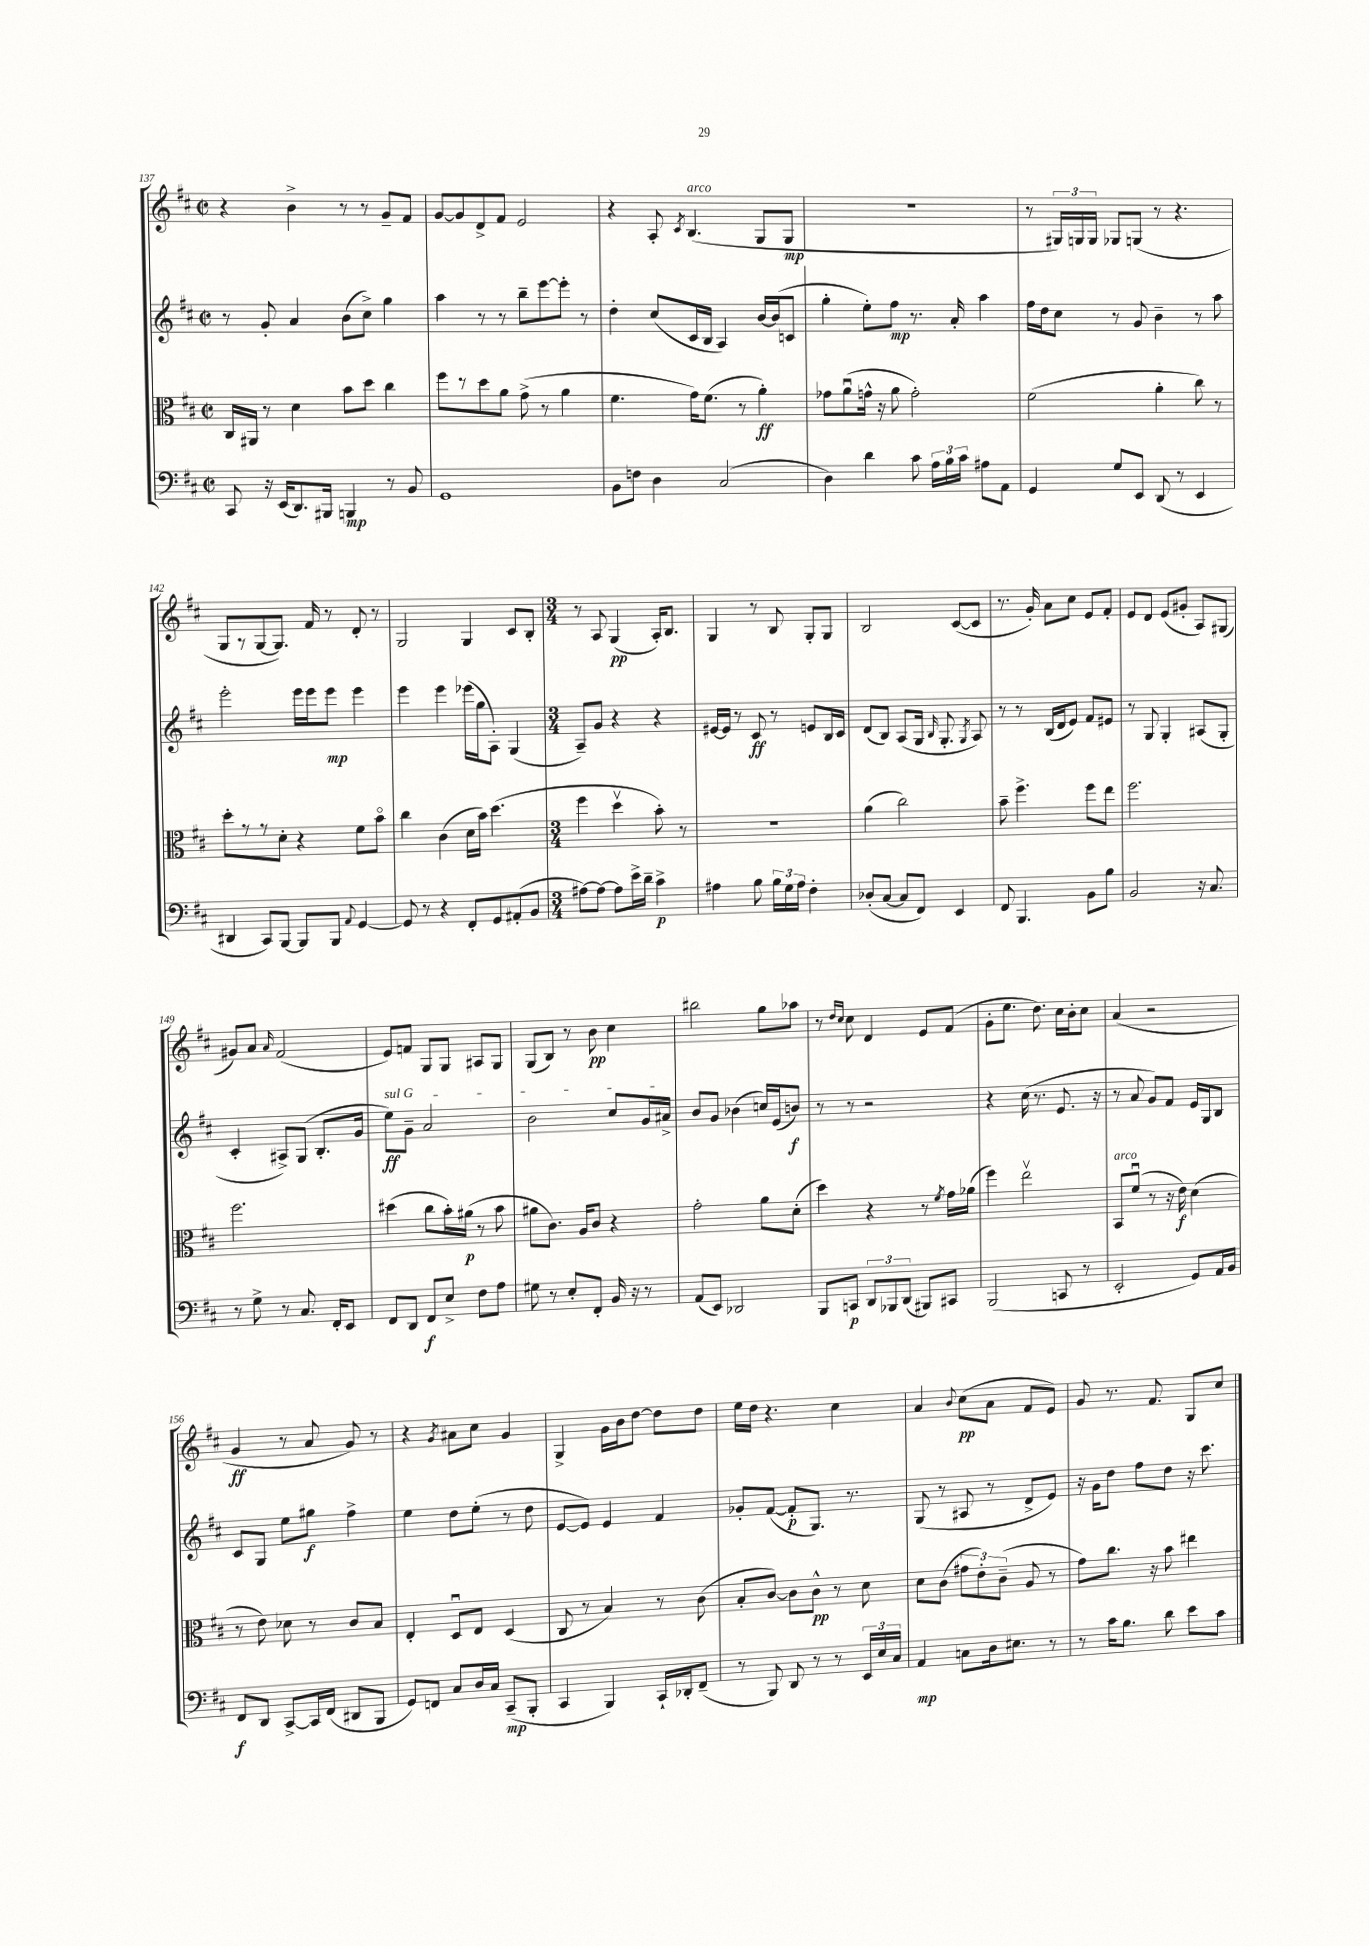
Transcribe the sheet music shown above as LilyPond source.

<<
\new StaffGroup <<
\new Staff = "s0" {
    \clef treble \key d \major \defaultTimeSignature \time 2/2
    \autoBeamOff r4 b'4-> r8 r8 g'8[-- fis'8] |
    g'8[~ g'8 d'8-> fis'8] e'2 |
    r4 a8-. \acciaccatura { cis'8 } b4.^\markup { \italic "arco" }( g8[ g8]\mp |
    r1 |
    r8 \tuplet 3/2 { gis16[) g16 g16] } ges8[ g8]( r8 r4. |
    g8[ r8 g8~ g8.]) fis'16 r8 d'8-. r8 |
    g2 g4 cis'8[ b8]-. |
    \numericTimeSignature \time 3/4 r8 a8 g4\pp( a16[-.) b8.] |
    g4 r8 b8 g8[-. g8] |
    b2 cis'8[~( cis'8] |
    r8. g'16-.) a'8[ cis''8] e'8[ fis'8]-. |
    e'8[ d'8] e'8[( gis'8]-. a8[) gis8]( |
    gis'8[) a'8] \grace { a'16 } fis'2( |
    e'8[) f'8] g8[ g8] ais8[ g8] |
    g8[( b8]) r8 b'8\pp cis''4 |
    bis''2 g''8[ aes''8] |
    r8 \grace { d''16[ cis''16] } cis''8 d'4 e'8[ fis'8]( |
    g'8[-. e''8.] d''8.) cis''16[ b'16-. cis''8] |
    a'4( r2 |
    g'4\ff r8 a'8 g'8) r8 |
    r4 \acciaccatura { g'8 } ais'8[ cis''8] g'4 |
    g4-> g'16[ b'16 d''8]~ d''8[ d''8] |
    e''16[ d''16] r4. cis''4 |
    a'4 \appoggiatura { b'8 } cis''8[\pp( a'8] fis'8[ e'8]) |
    g'8 r8. fis'8. g8[ cis''8] \bar "|." |
}
\new Staff = "s1" {
    \clef treble \key d \major \defaultTimeSignature \time 2/2
    \autoBeamOff r8 g'8-. a'4 b'8[( cis''8]->) g''4 |
    a''4 r8 r8 b''8[-- e'''8~ e'''8]-. r8 |
    d''4-. cis''8[( cis'16 b16] a4) b'16[~ b'16( c'8] |
    g''4-. e''8[-.) fis''8]\mp r8. a'16-. a''4 |
    fis''16[ d''16 cis''8] r8 g'8 b'4-- r8 a''8 |
    e'''2-. e'''16[ e'''16 e'''8]\mp e'''4 |
    e'''4 e'''4 ees'''16[( g''16 a8]-.) g4( |
    \numericTimeSignature \time 3/4 a8[--) g'8] r4 r4 |
    eis'16[~ eis'16] r8 cis'8\ff r8 e'8[ b16 cis'16] |
    d'8[( b8]) a8[( g16] \grace { b16 } g8.-. \acciaccatura { g8 } a8) |
    r8 r8 b16[( d'16 e'8]) fis'8[ eis'8] |
    r8 g8 g4-. ais8[( g8]-. |
    cis'4-. ais8[->) g8]( b8.[-. g'16] |
    \once \override TextSpanner.bound-details.left.text = \markup { \italic "sul G" } e''8[\ff\startTextSpan) g'8]-- a'2 |
    b'2 cis''8[ g'16 ais'16]->\stopTextSpan |
    b'8[ g'8] bes'4( c''16[) e'16( b'8]\f) |
    r8 r8 r2 |
    r4 cis''16( r8. e'8. r16 |
    r8 a'8 g'8[) fis'8] e'16[ g16 b8] |
    cis'8[ g8] e''8[ gis''8]\f fis''4-> |
    e''4 d''8[ e''8]-.( r8 d''8 |
    e'8[~ e'8]) e'4 fis'4 |
    ges'8[-. fis'8]~( fis'8[-.\p g8.]) r8. |
    g8( r8 ais8 r8 d'8[-> e'8]) |
    r16 g'16[ d''8] fis''8[ d''8] r16 cis'''8. \bar "|." |
}
\new Staff = "s2" {
    \clef alto \key d \major \defaultTimeSignature \time 2/2
    \autoBeamOff cis16[ ais,16] r8 d'4 b'8[ d''8] cis''4 |
    fis''8[ r8 d''8 a'8] g'8->( r8 a'4 |
    fis'4. g'16[) fis'8.]( r8 a'4-.\ff) |
    ges'8[ a'8\downbow( g'16]-^ r16 a'8 g'2-.) |
    fis'2( a'4-. cis''8) r8 |
    d''8[-. r8 r8 d'8]-. r4 fis'8[ b'8]\flageolet |
    cis''4 cis'4( d'16[ b'16]) d''4.( |
    \numericTimeSignature \time 3/4 fis''4 d''4\upbow b'8-.) r8 |
    R2. |
    a'4( cis''2) |
    b'8-- fis''4.-> fis''8[ e''8] |
    fis''2. |
    fis''2. |
    dis''4( cis''8[ b'16-.) ais'16]\p( r8 b'8 |
    ais'8[ cis'8.]) a16[ cis'8] r4 |
    g'2-. a'8[ d'8]-.( |
    d''4) r4 r8 \acciaccatura { fis'8 } g'16[ aes'16]( |
    fis''4) e''2\upbow |
    b,8[^\markup { \italic "arco" } fis'8]\downbow( r8 r16 e'16\f) d'4( |
    r8 e'8) des'8 r8 cis'8[ b8] |
    e4-. d8[\downbow e8] d4( |
    cis8 r8 b4) r8 cis'8( |
    b8[-. cis'8]~) cis'8[ cis'8]-^\pp r8 d'8 |
    d'8[ cis'8]( \tuplet 3/2 { gis'8[ e'8-.) cis'8]--( } a8 r8 |
    g'8[) cis''8.] r16 b'8 eis''4 \bar "|." |
}
\new Staff = "s3" {
    \clef bass \key d \major \defaultTimeSignature \time 2/2
    \autoBeamOff cis,8 r16 e,16[( d,8.) bis,,16] b,,4\mp r8 b,8 |
    g,1 |
    b,8[ f8] d4 cis2( |
    d4) d'4 cis'8 \tuplet 3/2 { a16[ b16 cis'16] } ais8[ a,8] |
    g,4 g8[ e,8] d,8( r8 e,4 |
    dis,4 cis,8[) b,,8]~ b,,8[ b,,8] \appoggiatura { a,8 } g,4~ |
    g,8 r8 r4 fis,8[-. g,8 ais,8-.( b,8] |
    \numericTimeSignature \time 3/4 ais8[~) ais8]~ ais8[ e'16-> d'16]-- cis'4->\p |
    ais4 b8 \tuplet 3/2 { b16[ g16 ais16] } fis4-. |
    des8[-.( cis8]~ cis8[ fis,8]) e,4 |
    fis,8 b,,4. b,8[ b8] |
    b,2 r16 cis8. |
    r8 g8-> r8 cis8. fis,16[-. e,8] |
    fis,8[ d,8] fis,8[\f e8]-> fis8[ a8] |
    gis8 r8 e8[-. fis,8]-. b,16 r16 r8 |
    a,8[( e,8]) des,2 |
    b,,8[ c,8]\p \tuplet 3/2 { d,8[ bes,,8 d,8]( } bis,,8[) cis,8] |
    b,,2( c,8 r8 |
    e,2-. g,8[) a,16 b,16] |
    fis,8[\f d,8] cis,8[~-> cis,16 fis,16]( dis,8[ b,,8] |
    g,8[) f,8] cis8[ d16 cis16] cis,8[--\mp( b,,8]-. |
    cis,4 b,,4) cis,16[-! des,16-. fis,8]--( |
    r8 b,,8) d,8 r8 r8 \tuplet 3/2 { e,16[ e16 cis16] } |
    a,4\mp c8[ d16 eis8.] r8 |
    r8 cis'16[ b8.] d'8 e'8[ cis'8] \bar "|." |
}
>>
>>
\layout { \context { \Score currentBarNumber = #137 } }
